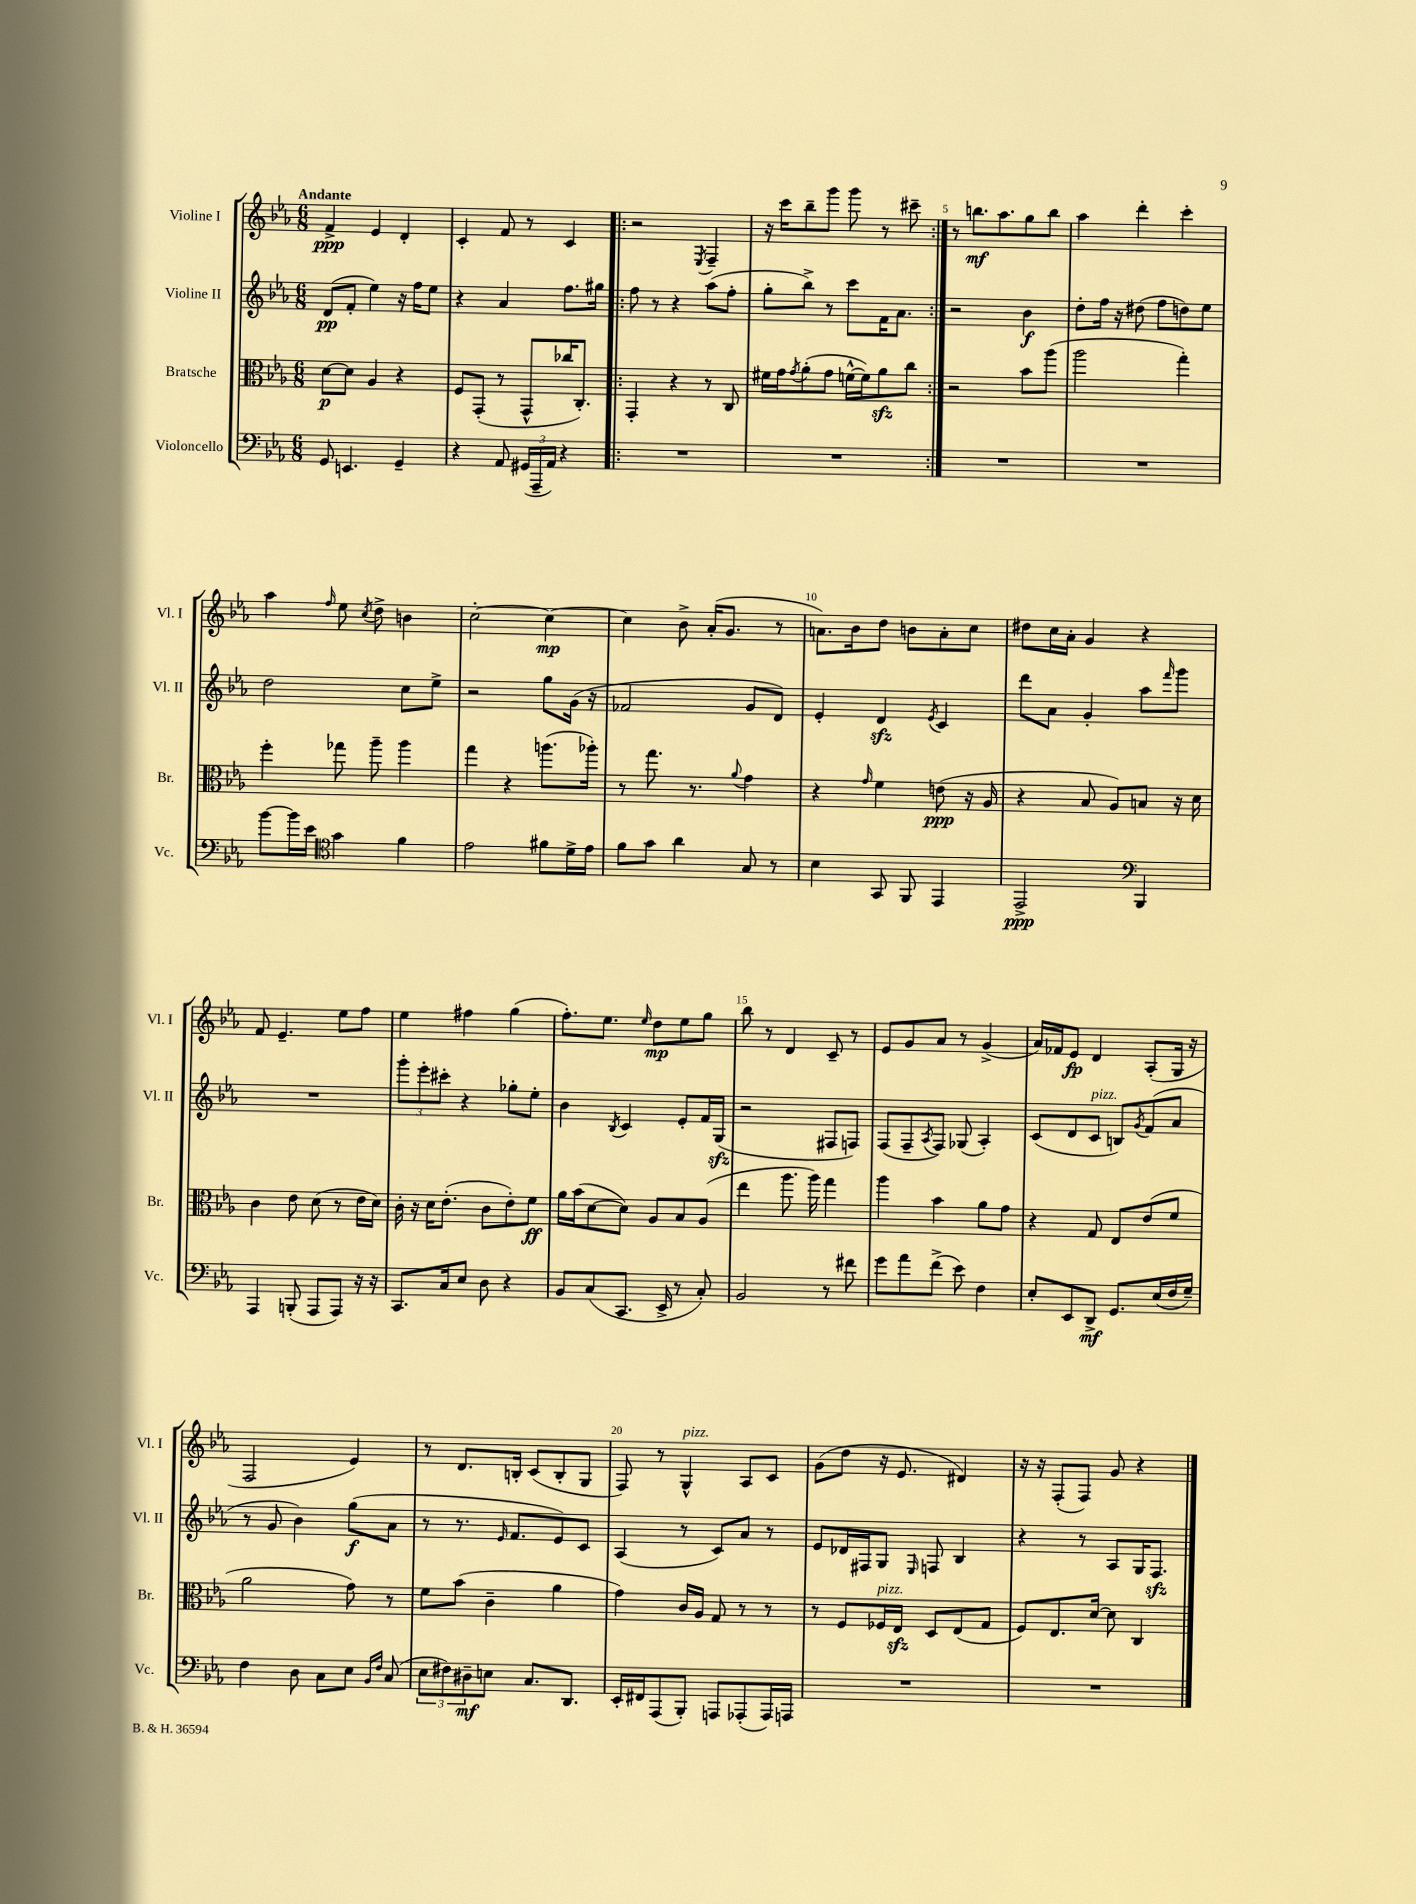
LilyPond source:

<<
\new StaffGroup <<
\new Staff = "s0" \with { instrumentName = "Violine I" shortInstrumentName = "Vl. I" } {
    \clef treble \key ees \major \numericTimeSignature \time 6/8 \tempo "Andante"
    f'4->\ppp ees'4 d'4-. |
    c'4-. f'8 r8 c'4 |
    \repeat volta 2 { r2 \acciaccatura { ees8 } f4-- |
    r16 c'''16 bes''8-- g'''8 g'''8 r8 cis'''8-- | }
    r8 b''8.\mf aes''8. g''8 b''8 |
    aes''4 d'''4-. c'''4-. |
    aes''4 \grace { f''16 } ees''8 \acciaccatura { c''8 } d''8-> b'4 |
    c''2~-. c''4~\mp |
    c''4 bes'8-> aes'16-.( g'8. r8 |
    a'8.) bes'16 d''8 b'8 a'8-. c''8 |
    dis''8 c''16 aes'16-. g'4 r4 |
    f'8 ees'4.-- ees''8 f''8 |
    ees''4 fis''4 g''4( |
    f''8.-.) ees''8. \grace { ees''16 } d''8\mp ees''8 g''8 |
    bes''8 r8 d'4 c'8-- r8 |
    ees'8 g'8 aes'8 r8 g'4->( |
    aes'16) fes'16 ees'8\fp d'4 aes8-.( g16 r16 |
    f2 ees'4) |
    r8 d'8. b16-. c'8( b8-. g8 |
    f8) r8 g4-^^\markup { \italic "pizz." } aes8 c'8 |
    g'8( d''8 r16 ees'8. dis'4) |
    r16 r16 f8-.( f8) g'8 r4 \bar "|." |
}
\new Staff = "s1" \with { instrumentName = "Violine II" shortInstrumentName = "Vl. II" } {
    \clef treble \key ees \major \numericTimeSignature \time 6/8
    d'8\pp( f'8-. ees''4) r16 f''16 ees''8 |
    r4 aes'4 f''8. gis''16 |
    \repeat volta 2 { f''8 r8 r4 aes''8( f''8-. |
    g''8-. bes''8->) r8 c'''8 f'16 aes'8. | }
    r2 bes'4\f |
    d''8-. f''16 r16 dis''8( f''8 d''8) ees''8 |
    d''2 c''8 ees''8-> |
    r2 g''8 g'16( r16 |
    fes'2 g'8 d'8) |
    ees'4-. d'4\sfz \acciaccatura { ees'8 } c'4 |
    d'''8 aes'8 g'4-. aes''8 \grace { f'''16 } g'''8 |
    R2. |
    \tuplet 3/2 { g'''8-. ees'''8-. cis'''8-. } r4 ges''8-. ees''8-. |
    bes'4 \acciaccatura { bes8 } c'4 ees'8-. f'16 g16\sfz( |
    r2 fis8 f8) |
    f8( f8-- \acciaccatura { aes8 } f8) ges8( aes4-.) |
    c'8( d'8 c'8^\markup { \italic "pizz." } b8) \acciaccatura { g'8 } f'8( aes'8 |
    r8 g'8 bes'4) g''8\f( aes'8 |
    r8 r8. \grace { ees'16 } f'8. ees'8) c'8 |
    aes4( r8 c'8) aes'8 r8 |
    ees'8 des'16 fis16 g8 \grace { ees16 } f8 bes4 |
    r4 r8 aes8 g16 f8.\sfz \bar "|." |
}
\new Staff = "s2" \with { instrumentName = "Bratsche" shortInstrumentName = "Br." } {
    \clef alto \key ees \major \numericTimeSignature \time 6/8
    d'8~\p d'8 aes4 r4 |
    f8 g,8-.( r8 g,8-^ ces''16 c8.-.) |
    \repeat volta 2 { g,4-. r4 r8 c8 |
    fis'16 g'16 \acciaccatura { g'8 } aes'8-.( g'8 f'16~-^ f'16) aes'8\sfz c''8 | }
    r2 bes'8 aes''8( |
    aes''2 g''4-.) |
    f''4-. ges''8 aes''8-- aes''4 |
    g''4 r4 a''8.( aes''16-.) |
    r8 g''8. r8. \appoggiatura { aes'8 } g'4 |
    r4 \grace { g'16 } f'4 e'8\ppp( r16 aes16 |
    r4 bes8 aes8) b8 r16 d'16 |
    c'4 ees'8 d'8( r8 ees'16 d'16) |
    c'16-. r16 d'16 ees'8.-.( c'8 ees'8-.) f'8\ff |
    aes'16 bes'16( d'8~ d'8) aes8 bes8 aes8( |
    ees''4 aes''8. aes''16) g''4 |
    aes''4 bes'4 aes'8 g'8 |
    r4 g8 ees8 ees'8( f'8 |
    aes'2 g'8) r8 |
    f'8 bes'8( c'4-- aes'4 |
    g'4) c'16 aes16 g8 r8 r8 |
    r8 f8 fes16^\markup { \italic "pizz." } ees16\sfz d8 ees8( g8 |
    f8) ees8. d'16~ d'8 c4 \bar "|." |
}
\new Staff = "s3" \with { instrumentName = "Violoncello" shortInstrumentName = "Vc." } {
    \clef bass \key ees \major \numericTimeSignature \time 6/8
    g,8 e,4. g,4-- |
    r4 aes,8 \tuplet 3/2 { gis,16( aes,,16-- aes,16) } r4 |
    \repeat volta 2 { R2. |
    R2. | }
    R2. |
    R2. |
    bes'8~ bes'16 ees'16 \clef tenor g'4 f'4 |
    ees'2 fis'8 d'16-> ees'16 |
    f'8 g'8 aes'4 g8 r8 |
    bes4 g,8 f,8 ees,4 |
    ees,2->\ppp \clef bass bes,,4 |
    aes,,4 b,,8-.( aes,,8 aes,,8) r16 r16 |
    c,8. c16 ees8 d8 r4 |
    bes,8 c8( c,8. ees,16-> r8 c8-.) |
    bes,2 r8 fis'8 |
    g'8 aes'8 f'8->( ees'8) f4 |
    ees8-. ees,8 d,8->\mf g,8. ees16( f16 g16--) |
    f4 d8 c8 ees8 \grace { bes,16 f16 } c8( |
    \tuplet 3/2 { ees8 fis8) dis8--\mf } e8 c8. d,8. |
    ees,16-. fis,16 aes,,8( bes,,8-.) a,,8 aes,,8-.( aes,,16) a,,16 |
    R2. |
    R2. \bar "|." |
}
>>
>>
\layout { \context { \Score \override BarNumber.break-visibility = ##(#f #t #t) barNumberVisibility = #(every-nth-bar-number-visible 5) } }
